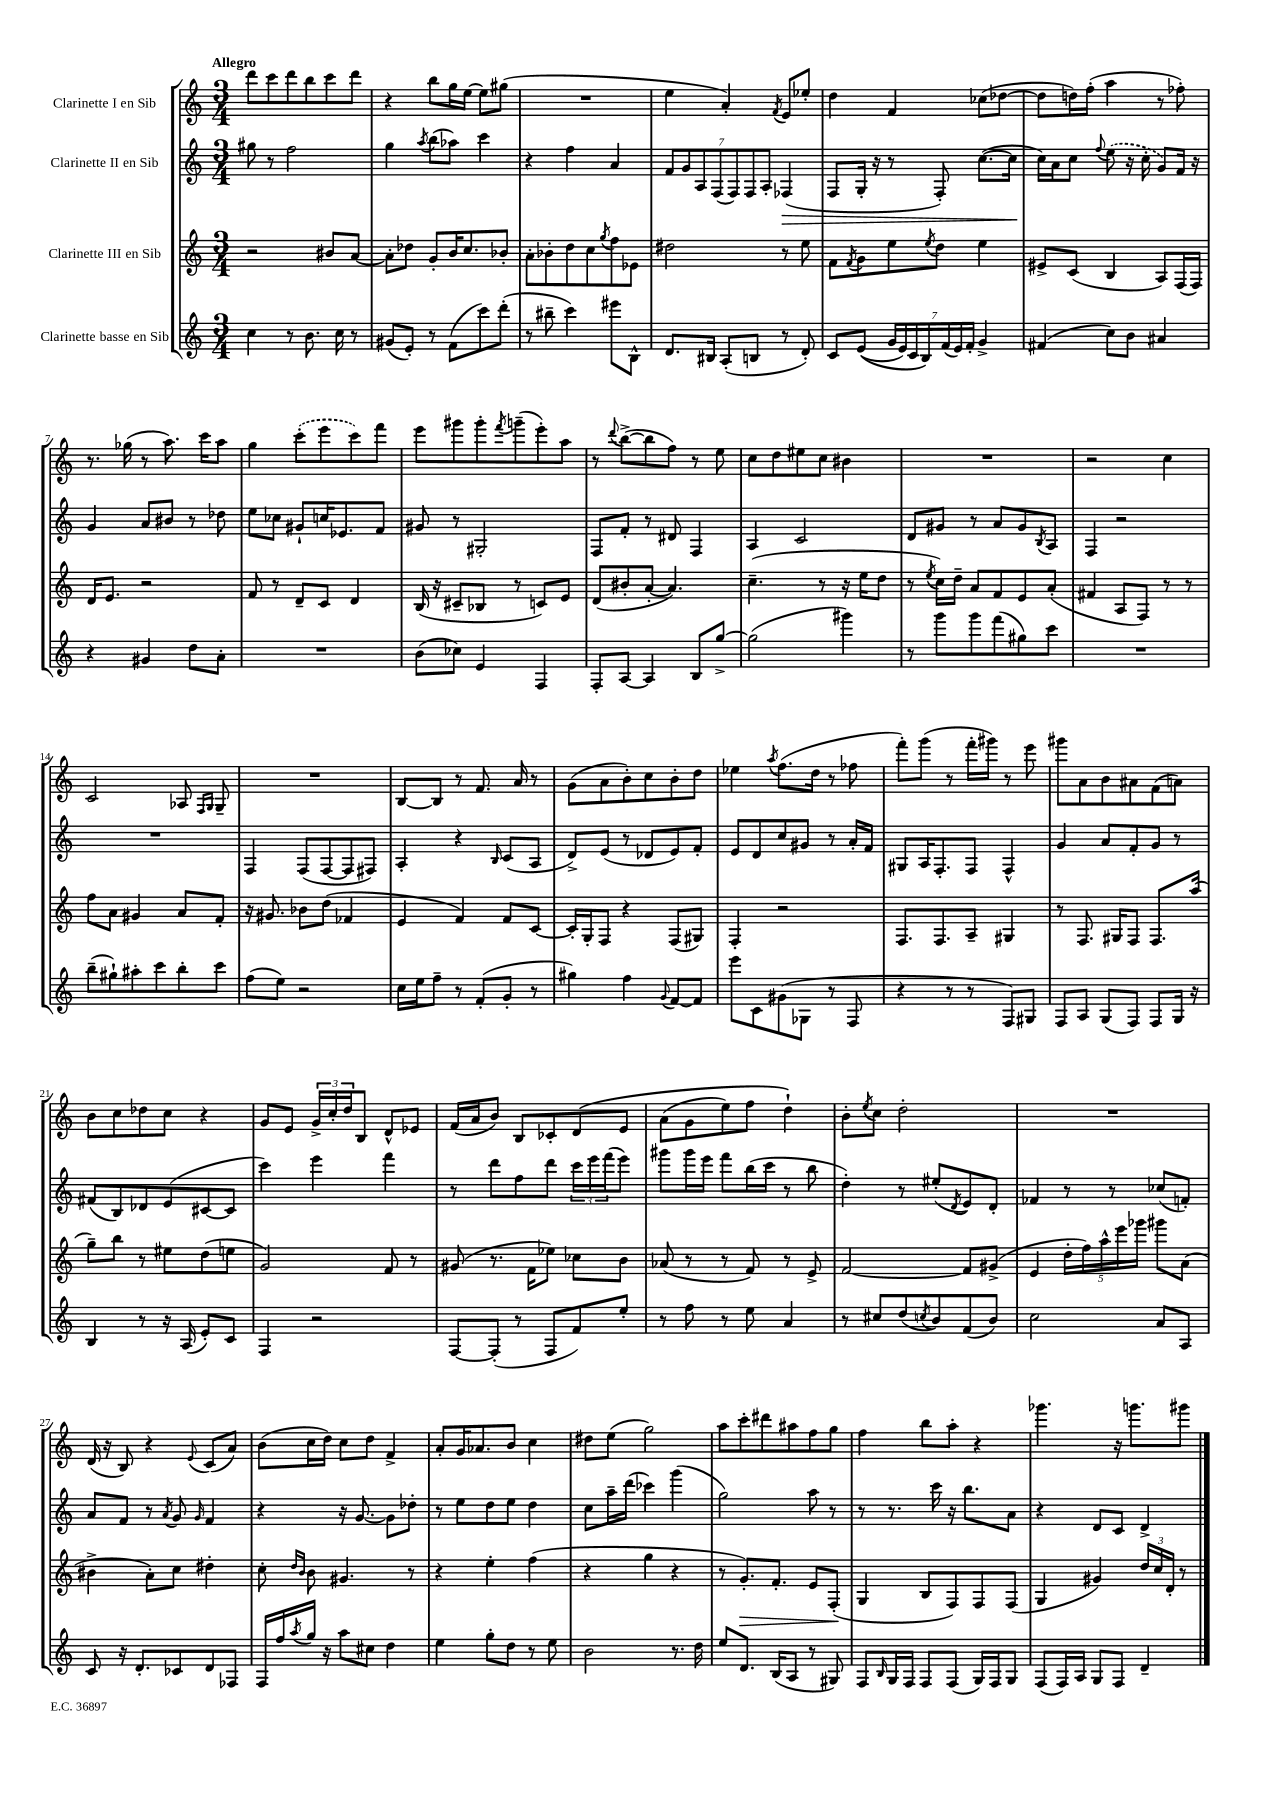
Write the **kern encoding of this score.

**kern	**kern	**dynam	**kern	**dynam	**kern
*part4	*part3	*part3	*part2	*part2	*part1
*staff4	*staff3	*staff3	*staff2	*staff2	*staff1
*I"Clarinette basse en Sib	*I"Clarinette III en Sib	*	*I"Clarinette II en Sib	*	*I"Clarinette I en Sib
*clefG2	*clefG2	*	*clefG2	*	*clefG2
*k[]	*k[]	*	*k[]	*	*k[]
*M3/4	*M3/4	*	*M3/4	*	*M3/4
=1	=1	=1	=1	=1	=1
!	!	!	!	!	!LO:TX:a:B:t=Allegro
4cc\	2r	.	8gg#X\	.	8ddd\L
.	.	.	8r	.	8ccc\
8r	.	.	2ff\	.	8ddd\
8.b\	.	.	.	.	8bb\
.	8b#X/L	.	.	.	8ccc\
16cc\	.	.	.	.	.
8r	[8a/J	.	.	.	8ddd\J
=2	=2	=2	=2	=2	=2
(8g#X/L	8a'\L]	.	4gg\	.	4r
8e'/J)	8dd-X\J	.	.	.	.
.	.	.	8qaa/	.	.
8r	8g'/L	.	(8bb\L	.	8bb\L
(8f\L	16b/K	.	8aa-X\J)	.	16gg\L
.	8.cc/	.	.	.	[16ee\JJ
8ccc\)	.	.	4ccc\	.	8ee\L]
(8ddd'\J	8b-X'/J	.	.	.	(8gg#X\J
=3	=3	=3	=3	=3	=3
8r	8a'\L	.	4r	.	2.r
8bb#X~\	8b-X'\	.	.	.	.
4ccc\)	8dd\	.	4ff\	.	.
.	8cc\	.	.	.	.
.	8qgg/	.	.	.	.
8eee#X\L	8ff\	.	4a/	.	.
8B^^\J	8e-X\J	.	.	.	.
=4	=4	=4	=4	=4	=4
8.d/L	2dd#X\	.	14f/L	.	4ee\
.	.	.	14g/	.	.
.	.	.	14A/	.	.
16B#X/Jk	.	.	.	.	.
.	.	.	(14F/	.	.
(8A'/L	.	.	.	.	4a'/)
.	.	.	14F/)	.	.
.	.	.	14F/	.	.
8Bn/J	.	.	.	.	.
.	.	.	14A'/J	.	.
.	.	.	.	.	8qf/
!	!	!	!	!LO:HP:b	!
8r	8r	.	(4F-X/	>	8e/L
8d'/)	8ee\	.	.	.	8ee-X'/J
=5	=5	=5	=5	=5	=5
8c/L	8f\L	.	8F/L	.	4dd\
.	8qf/	.	.	.	.
((8e/J	8g\	.	16G'/Jk	.	.
.	.	.	16r	.	.
28g/LL	8ee\	.	8r	.	4f/
28e/)	.	.	.	.	.
28c/	.	.	.	.	.
28B/)	.	.	.	.	.
.	8qee/	.	.	.	.
.	8dd\J	.	8F'/)	.	.
(28f/	.	.	.	.	.
28e/)	.	.	.	.	.
28f'/JJ	.	.	.	.	.
4g^/	4ee\	.	([8.cc\L	.	(8cc-X\L
.	.	.	.	.	[8dd-X\J
.	.	.	16cc\Jk]	.	.
.	.	.	.	]	.
=6	=6	=6	=6	=6	=6
(4f#X/	8e#X^/L	.	16cc\LL)	.	8dd-\L]
.	.	.	16a\J	.	.
.	(8c/J	.	8cc\J	.	16ddn\L)
.	.	.	.	.	(16ff'\JJ
.	.	.	8qqff/	.	.
8cc\L)	4B/	.	(8ee\	.	4aa\
8b\J	.	.	16r	.	.
.	.	.	16cc'\	.	.
4a#X/	8A/L)	.	8g/L)	.	8r
.	(16F/L	.	16f/Jk	.	8ff-X'\)
.	16F/JJ)	.	16r	.	.
!!LO:LB:g=z
=7	=7	=7	=7	=7	=7
4r	16d/KL	.	4g/	.	8.r
.	8.e/J	.	.	.	.
.	.	.	.	.	(16gg-X\
4g#X/	2r	.	8a/L	.	8r
.	.	.	8b#X/J	.	8.aa\)
8dd\L	.	.	8r	.	.
.	.	.	.	.	16ccc\KL
8a'\J	.	.	8dd-X\	.	8aa\J
=8	=8	=8	=8	=8	=8
2.r	8f/	.	8ee\L	.	4gg\
.	8r	.	8cc-X\J	.	.
.	8d~/L	.	8g#X`/L	.	(8ccc'\L
.	8c/J	.	16ccn/K	.	8eee\
.	.	.	8.e-X/	.	.
.	4d/	.	.	.	8ccc\)
.	.	.	8f/J	.	8fff\J
=9	=9	=9	=9	=9	=9
(8b\L	(16B/	.	8g#X/	.	8eee\L
.	16r	.	.	.	.
8cc-X\J)	8c#X~/L	.	8r	.	8ggg#X\
4e/	8B-X/J	.	2G#X'/	.	8ggg#'\
.	.	.	.	.	8qfff/
.	8r	.	.	.	(8gggn~\
4F/	8cn/L)	.	.	.	8eee'\)
.	8e/J	.	.	.	8aa\J
=10	=10	=10	=10	=10	=10
8F'/L	(8d/L	.	8F/L	.	8r
.	.	.	.	.	8qqddd/
[8A/J	8b#X'/	.	8f'/J	.	([8bb^\L
4A/]	[8a'/J	.	8r	.	8bb\]
.	4.a/])	.	8d#X/	.	8ff\J)
8B/L	.	.	4F/	.	8r
[8gg^/J	.	.	.	.	8ee\
=11	=11	=11	=11	=11	=11
(2gg\]	(4.cc~\	.	4A/	.	8cc\L
.	.	.	.	.	8dd\
.	.	.	2c/	.	8ee#X\
.	8r	.	.	.	8cc\J
4ggg#X\)	16r	.	.	.	4b#X\
.	16ee\KL	.	.	.	.
.	8dd\J	.	.	.	.
=12	=12	=12	=12	=12	=12
8r	8r	.	8d/L	.	2.r
.	8qee/	.	.	.	.
8ggg\L	16cc\LL)	.	8g#X/J	.	.
.	16dd~\JJ	.	.	.	.
8ggg\	8a/L	.	8r	.	.
(8fff\	8f/	.	8a/L	.	.
8gg#X\)	8e/	.	8g#/	.	.
.	.	.	8qB/	.	.
8ccc\J	(8a'/J	.	8A/J	.	.
=13	=13	=13	=13	=13	=13
2.r	4f#X/	.	4F/	.	2r
.	8A/L	.	2r	.	.
.	8F/J)	.	.	.	.
.	8r	.	.	.	4cc\
.	8r	.	.	.	.
!!LO:LB:g=z
=14	=14	=14	=14	=14	=14
(8bb~\L	8ff\L	.	2.r	.	2c/
8gg#X`\)	8a\J	.	.	.	.
8aa#X'\	4g#X/	.	.	.	.
8ccc\	.	.	.	.	.
8bb'\	8a/L	.	.	.	8A-X/
.	.	.	.	.	16qqF/LL
.	.	.	.	.	16qqG/JJ
8ccc\J	8f'/J	.	.	.	8G~/
=15	=15	=15	=15	=15	=15
(8ff\L	16r	.	4F/	.	2.r
.	8.g#X/	.	.	.	.
8ee\J)	.	.	.	.	.
2r	8b-X\L	.	(8F/L	.	.
.	(8dd\J	.	[8F/	.	.
.	4f-X/	.	8F/]	.	.
.	.	.	8F#X/J)	.	.
=16	=16	=16	=16	=16	=16
16cc\LL	4e/	.	4A'/	.	[8B/L
16ee\J	.	.	.	.	.
8ff~\J	.	.	.	.	8B/J]
8r	4f/)	.	4r	.	8r
(8f'/L	.	.	.	.	8.f/
.	.	.	16qqB/	.	.
8g'/J	8f/L	.	(8c/L	.	.
.	.	.	.	.	16a/
8r	[8c/J	.	8A/J	.	8r
=17	=17	=17	=17	=17	=17
4gg#X\)	16c'/LL]	.	8d^/L)	.	(8g\L
.	16G'/J	.	.	.	.
.	8F/J	.	(8e/J	.	8a\
4ff\	4r	.	8r	.	8b'\)
.	.	.	8d-X/L	.	8cc\
8qqg/	.	.	.	.	.
[8f/L	(8F/L	.	8e/)	.	8b'\
8f/J]	8G#X/J)	.	8f'/J	.	8dd\J
=18	=18	=18	=18	=18	=18
8eee\L	4F'/	.	8e/L	.	4ee-X\
8c\	.	.	8d/	.	.
.	.	.	.	.	8qaa/
(8g#X\	2r	.	8cc/	.	(8.ff\L
8G-X\J	.	.	8g#X/J	.	.
.	.	.	.	.	16dd\Jk
8r	.	.	8r	.	8r
8F/	.	.	16a'/LL	.	8ff-X\
.	.	.	16f/JJ	.	.
=19	=19	=19	=19	=19	=19
4r	8.F/L	.	8G#X/L	.	8fff'\L)
.	.	.	16A/K	.	(8ggg\J
.	8.F/	.	8.F'/	.	.
8r	.	.	.	.	8r
8r	8A~/J	.	8F/J	.	16fff'\LL
.	.	.	.	.	16ggg#X\JJ)
8F/L)	4G#X/	.	4F^^/	.	8r
8G#X/J	.	.	.	.	8eee\
=20	=20	=20	=20	=20	=20
8F/L	8r	.	4g/	.	8ggg#X\L
8A/J	8.F/	.	.	.	8a\
(8G/L	.	.	8a/L	.	8b\
.	16G#X/KL	.	.	.	.
8F/J)	8F/J	.	8f'/	.	8a#X\
8F/L	8.F/L	.	8g/J	.	(8f\
16G/Jk	.	.	8r	.	8an\J)
16r	(16aa/Jk	.	.	.	.
!!LO:LB:g=z
=21	=21	=21	=21	=21	=21
4B/	8gg~\L)	.	(8f#X/L	.	8b\L
.	8bb\J	.	8B/)	.	8cc\
8r	8r	.	8d-X/	.	8dd-X\
16r	8ee#X\L	.	(8e/	.	8cc\J
(16A/	.	.	.	.	.
8e'/L)	(8dd\	.	[8c#X/	.	4r
8c/J	8een\J	.	8c#/J]	.	.
=22	=22	=22	=22	=22	=22
4F/	2g/)	.	4ccc\)	.	8g/L
.	.	.	.	.	8e/J
2r	.	.	4eee\	.	24g^/LL
.	.	.	.	.	24cc'/
.	.	.	.	.	24dd/J
.	.	.	.	.	8B/J
.	8f/	.	4fff\	.	8d^^/L
.	8r	.	.	.	8e-X/J
=23	=23	=23	=23	=23	=23
[8F/L	(8g#X/	.	8r	.	(16f/LL
.	.	.	.	.	16a/J
(8F'/J]	8.r	.	8ddd\L	.	8b/J)
8r	.	.	8ff\	.	8B/L
.	16f\KL	.	.	.	.
8F/L	8ee-X\J)	.	8ddd\J	.	8c-X'/
8f/)	8cc-X\L	.	24ccc\LL	.	(8d/
.	.	.	24eee\	.	.
.	.	.	(24fff\J	.	.
8ee'/J	8b\J	.	8eee\J)	.	8e/J
=24	=24	=24	=24	=24	=24
8r	(8a-X/	.	8ggg#X\L	.	(8a\L
8ff\	8r	.	16ggg#\L	.	8g\
.	.	.	16eee\JJ	.	.
8r	8r	.	8fff\L	.	8ee\)
8ee\	8f/)	.	(16bb\L	.	8ff\J
.	.	.	16ccc\JJ	.	.
4a/	8r	.	8r	.	4dd`\)
.	8e^/	.	8bb\	.	.
=25	=25	=25	=25	=25	=25
8r	[2f/	.	4dd'\)	.	8b'\L
.	.	.	.	.	8qee/
8cc#X/L	.	.	.	.	8cc\J
(8dd/	.	.	8r	.	2dd'\
8qccn/	.	.	.	.	.
8b/)	.	.	(8ee#X'/L	.	.
.	.	.	8qd/	.	.
(8f/	8f/L]	.	8e/)	.	.
8b/J)	(8g#X^/J	.	8d'/J	.	.
=26	=26	=26	=26	=26	=26
2cc\	4e/	.	4f-X/	.	2.r
.	20dd'\LL	.	8r	.	.
.	20ff\)	.	.	.	.
.	20aa^^\	.	.	.	.
.	.	.	8r	.	.
.	20eee\	.	.	.	.
.	20ggg-X\JJ	.	.	.	.
8a/L	8ggg#X\L	.	(8cc-X/L	.	.
8A/J	(8a\J	.	8fn'/J)	.	.
!!LO:LB:g=z
=27	=27	=27	=27	=27	=27
8c/	4b#X^\	.	8a/L	.	(16d/
.	.	.	.	.	16r
16r	.	.	8f/J	.	8B/)
8.d'/L	.	.	.	.	.
.	8a'\L)	.	8r	.	4r
.	.	.	8qa/	.	.
8c-X/	8cc\J	.	8g/	.	.
.	.	.	16qqg/	.	8qqe/
8d/	4dd#X'\	.	4f/	.	(8c/L
8F-X/J	.	.	.	.	8a/J)
=28	=28	=28	=28	=28	=28
16F/LL	8cc'\	.	4r	.	(8b\L
16ff/	.	.	.	.	.
.	16qqdd/LL	.	.	.	.
8qaa/	16qqb/JJ	.	.	.	.
16gg/JJ	8b\	.	.	.	16cc\L
16r	.	.	.	.	16dd\JJ)
8aa\L	4.g#X/	.	16r	.	8cc\L
.	.	.	[8.g/	.	.
8cc#X\J	.	.	.	.	8dd\J
4dd\	.	.	8g\L]	.	4f^/
.	8r	.	8dd-X'\J	.	.
=29	=29	=29	=29	=29	=29
4ee\	4r	.	8r	.	8a'/L
.	.	.	8ee\L	.	16g/K
.	.	.	.	.	8.a-X/
8gg'\L	4ee'\	.	8dd\	.	.
8dd\J	.	.	8ee\J	.	8b/J
8r	(4ff\	.	4dd\	.	4cc\
8ee\	.	.	.	.	.
=30	=30	=30	=30	=30	=30
2b\	4r	.	8cc\L	.	8dd#X\L
.	.	.	16aa~\L	.	(8ee\J
.	.	.	(16ddd\JJ	.	.
.	4gg\	.	4ccc-X\)	.	2gg\)
8.r	4r	.	(4ggg\	.	.
16dd\	.	.	.	.	.
=31	=31	=31	=31	=31	=31
8ee/L	8r	.	2gg\)	.	8aa\L
!	!	!LO:HP:b	!	!	!
8.d/J	8.g'/L)	>	.	.	8ccc'\
.	.	.	.	.	8ddd#X\
(16B/KL	8.f'/J	.	.	.	.
8A/J	.	.	.	.	8aa#X\
8r	8e/L	.	8aa\	.	8ff\
8G#X/)	(8F'/J	.	8r	.	8gg\J
.	.	]	.	.	.
=32	=32	=32	=32	=32	=32
8F/L	4G/	.	8r	.	4ff\
16qqB/	.	.	.	.	.
16G/L	.	.	8.r	.	.
16F/JJ	.	.	.	.	.
8F/L	8B/L	.	.	.	8bb\L
.	.	.	16ccc\	.	.
(8F/J	8F/)	.	16r	.	8aa'\J
.	.	.	8.bb\L	.	.
16G/LL)	8F/	.	.	.	4r
16F/J	.	.	.	.	.
8G/J	(8F/J	.	8a\J	.	.
=33	=33	=33	=33	=33	=33
(8F/L	4G/	.	4r	.	4.ggg-X\
16F/L)	.	.	.	.	.
16A/JJ	.	.	.	.	.
8G/L	4g#X/)	.	8d/L	.	.
8F/J	.	.	8c/J	.	16r
.	.	.	.	.	8.gggn\L
4d~/	24dd/LL	.	4d^/	.	.
.	24cc/	.	.	.	.
.	24d'/JJ	.	.	.	.
.	8r	.	.	.	8ggg#X\J
==	==	==	==	==	==
*-	*-	*-	*-	*-	*-
